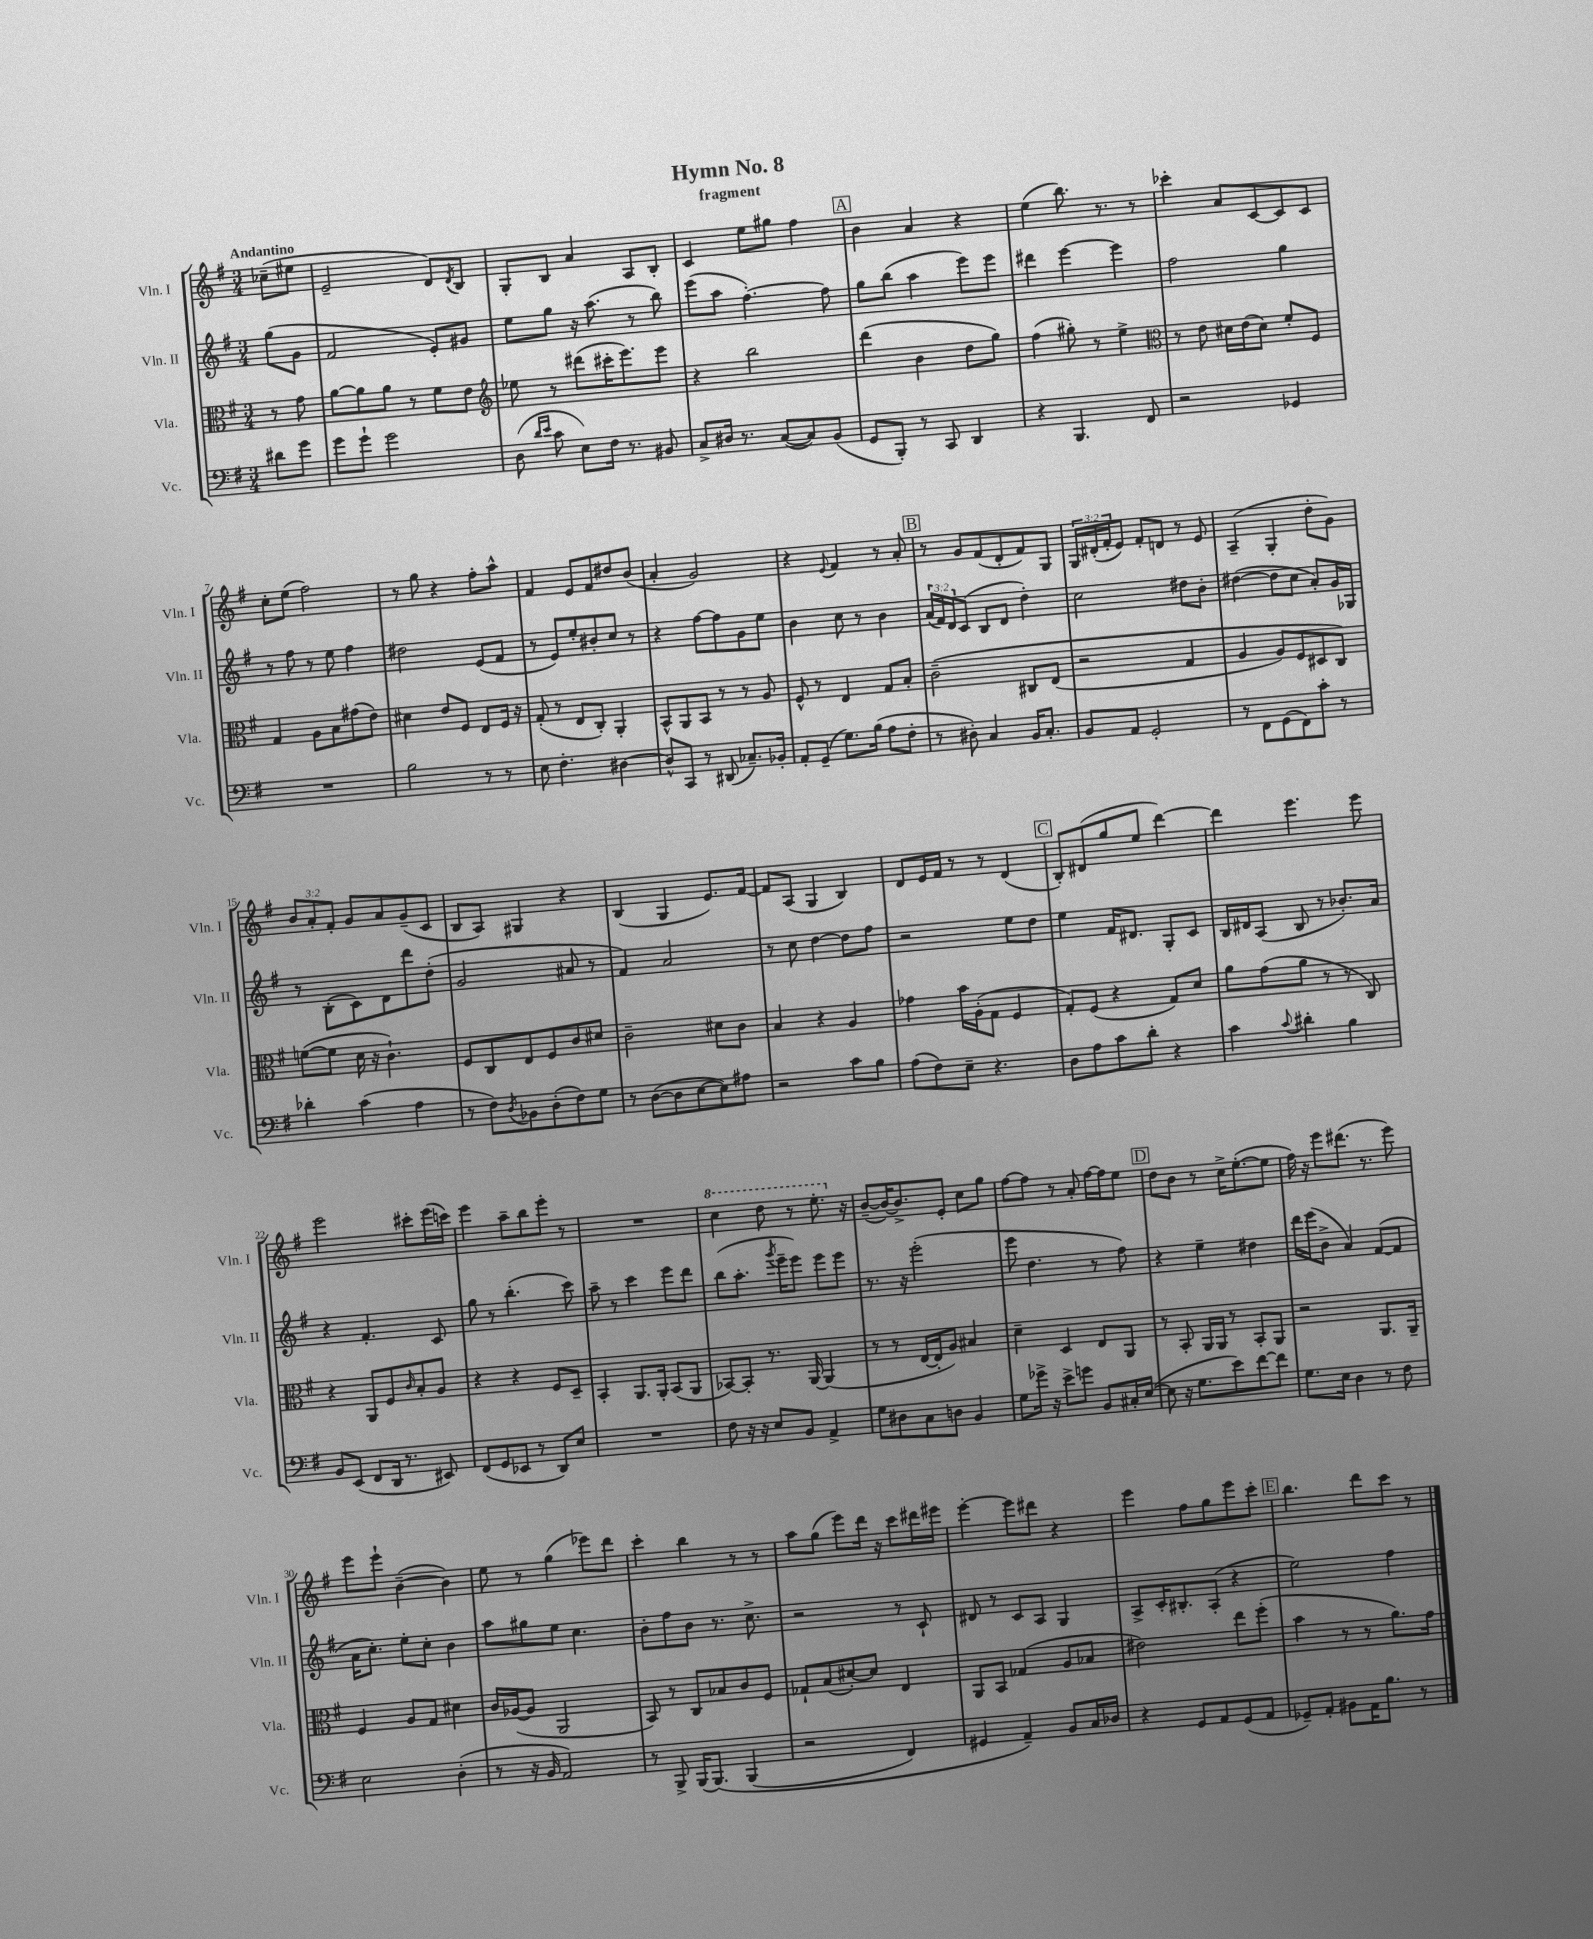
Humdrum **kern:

**kern	**kern	**kern	**kern
*part4	*part3	*part2	*part1
*staff4	*staff3	*staff2	*staff1
*I"Vc.	*I"Vla.	*I"Vln. II	*I"Vln. I
*I'Vc.	*I'Vla.	*I'Vln. II	*I'Vln. I
*clefF4	*clefC3	*clefG2	*clefG2
*k[f#]	*k[f#]	*k[f#]	*k[f#]
*M3/4	*M3/4	*M3/4	*M3/4
=	=	=	=
!	!	!	!LO:TX:a:B:t=Andantino
8d#X\L	8r	(8gg\L	(8cc-X~\L
8g\J	8g\	8g\J	8ee#X\J
=1	=1	=1	=1
8g\L	[8a\L	2f#/	2e~/
8g`\J	8a\]	.	.
2g\	8a\J	.	.
.	8r	.	.
.	8f#\L	8e'/L)	8d/L)
.	.	.	8qd/
.	8e\J	8g#X/J	8B/J
=2	=2	=2	=2
*	*clefG2	*	*
(8D\	8ee-X\	8ee\L	8G'/L
16qqd/LL	.	.	.
16qqe/JJ	.	.	.
8c\	8r	8gg\J	8B/J
8E\L)	(8ddd#X\L	16r	4a/
.	.	(8.aa\	.
16F#\Jk	16ccc#X'\K	.	.
8.r	8.eee\)	.	.
.	.	8r	8A/L
8BB#X/	8eee\J	8bb\)	8B'/J
=3	=3	=3	=3
8C^/L	4r	(8eee\L	4c/
16D#X/Jk	.	8aa\J	.
8.r	.	.	.
.	2bb\	[4.ff#'\)	8ee\L
([8C/L	.	.	8gg#X\J
8C/])	.	.	4ff#\
(8BB/J	.	8ff#\]	.
!!LO:REH:place=s1:t=A
=4	=4	=4	=4
8GG/L	(4ddd\	8gg\L	4b\
8BBB'/J)	.	(8bb\J	.
8r	4b\	4aa\	4a/
8CC/	.	.	.
4DD/	8dd\L	8eee\L)	4r
.	8gg\J)	8eee\J	.
=5	=5	=5	=5
4r	(4ff#\	4ddd#X\	(4ee\
4.BBB/	8gg#X'\)	[4eee\	8.bb\)
.	8r	.	.
.	.	.	8.r
.	4ee^\	4eee\]	.
8FF#/	.	.	8r
=6	=6	=6	=6
*	*clefC3	*	*
2r	8r	2ff#\	4ccc-X'\
.	8e\	.	.
.	16d#X\LL	.	8a/L
.	(16e\J	.	.
.	8d#\J)	.	[8c/
4GG-X/	8f#'/L	4gg\	8c/]
.	8F#/J	.	8c/J
!!LO:LB:g=z
=7	=7	=7	=7
2.r	4G/	8r	8cc'\L
.	.	8ff#\	(8ee\J
.	8A\L	8r	2ff#\)
.	8B\	8ee\	.
.	(8g#X\	4ff#\	.
.	8e\J)	.	.
=8	=8	=8	=8
2B\	4d#X\	2dd#X\	8r
.	.	.	8gg\
.	8e/L	.	4r
.	8F#/J	.	.
8r	8E/L	(8e/L	8ff#'\L
8r	16F#/Jk	8f#/J	8aa^^\J
.	16r	.	.
=9	=9	=9	=9
8E\	(8G'/	8r	4f#/
4.F#'\	8r	8e/L)	.
.	8E/L	8ee'/	8e/L
.	8C'/J)	8b#X'/	8f#/
[4D#X\	4AA'/	8cc/J	8dd#X/
.	.	8r	(8b/J
=10	=10	=10	=10
8D#^^/L]	8BB^^/L	4r	4a'/
8CC/J	8AA/	.	.
8r	8BB/J	[8ff#\L	2g/)
(8DD#X/	8r	8ff#\]	.
8.C-X~/L)	8r	8g\	.
.	8A/	8ee\J	.
16BB-X'/Jk	.	.	.
=11	=11	=11	=11
8AA'/L	8F#^^/	4b\	4r
(8GG~/J	8r	.	.
.	.	.	8qqe/
8.G\L)	4E/	8cc\	4f#/
.	.	8r	.
(16B\Jk	.	.	.
8A\L	8G/L	4b\	8r
8F#'\J	8B'/J	.	8a'/
!!LO:REH:place=s1:t=B
=12	=12	=12	=12
8r	(2c~\	(24a/LL	8r
.	.	24f#/)	.
.	.	24d/J	.
8D#X'\)	.	(8c/J	8g/L
4C/	.	8B/L	(8f#/
.	.	8d/J	8d'/
16BB/KL	8C#X/L	4dd'\)	8f#/)
8.C'/J	.	.	.
.	(8E/J	.	8G/J
=13	=13	=13	=13
8BB/L	2r	2cc\	24G/LL
.	.	.	(24d#X'/
.	.	.	24f#'/J
8AA/J	.	.	8e/J)
2GG'/	.	.	8f#'/L
.	.	.	8dn/J
.	4G/	8dd#X\L	8r
.	.	8b'\J	8e/
=14	=14	=14	=14
8r	4A/	([4dd#X\	(4A~/
8FF#\L	.	.	.
(8GG\	8A/L)	8dd#\L]	4G'/
8FF#\)	8F#/	8cc\J	.
8c'\J	8D#X/	8a'/L)	8dd'\L
8r	8C/J)	16g/L	8g\J)
.	.	16G-X/JJ	.
!!LO:LB:g=z
=15	=15	=15	=15
4d-X'\	([8fn\L	8r	12b/L
.	.	.	12a'/
.	8f\J]	(8B'\L	.
.	.	.	12f#'/J
(4c\	16d\	8c\)	8g/L
.	16r	.	.
.	4.c`\)	8d\	8a/
4A\	.	8ddd\	(8g~/
.	.	(8dd'\J	8c/J
=16	=16	=16	=16
8r	8F#/L	2g/	8B/L
8F#\L)	8C/	.	8A/J)
8qD/	.	.	.
8BB-X\	8E/	.	4G#X/
(8D'\	8F#/	.	.
8F#\)	8c/	8a#X/	4r
8G\J	8d#X/J	8r	.
=17	=17	=17	=17
8r	2c~\	4f#/)	(4B/
([8D\L	.	.	.
8D\]	.	2a/	4G/
[8E\	.	.	.
8E\])	8d#X\L	.	8.e/L)
8A#X\J	8c\J	.	.
.	.	.	[16f#/Jk
=18	=18	=18	=18
2r	4B/	8r	8f#/L]
.	.	8cc\	(8A/J
.	4r	[4dd\	4G/
8c\L	4A/	8dd\L]	4B/)
8B\J	.	8ff#\J	.
=19	=19	=19	=19
(8A\L	4g-X\	2r	8d/L
8F#\)	.	.	16e/L
.	.	.	16f#/JJ
8E~\J	16b\LL	.	8r
.	(16A'\J	.	.
4.r	8G\J	.	8r
.	4F#/	8ee\L	(4d/
.	.	8dd\J	.
!!LO:REH:place=s1:t=C
=20	=20	=20	=20
8D\L	8G'/L)	4ee\	8B'/L)
8A\	(8F#/J	.	(8d#X/
8c\	4r	16f#/KL	8gg/
.	.	8.d#X/J	.
8d'\J	.	.	8ee/J
4r	8G/L)	8G'/L	[4ddd\)
.	8d/J	8c/J	.
=21	=21	=21	=21
4c\	8a\L	16B/LL	4ddd\]
.	.	16d#X/J	.
.	(8g\	(8A/J	.
8qqc/	.	.	.
4d#X'\	8a\J	8B/	4.eee\
.	8r	8r	.
4B\	8r	8.b-X'/L)	.
.	8C/)	.	8eee\
.	.	16a/Jk	.
!!LO:LB:g=z
=22	=22	=22	=22
8BB/L	4r	4r	2eee\
(8EE/J	.	.	.
8FF#/L	8AA/L	4.f#'/	.
16DD/Jk	8F#/	.	.
8.r	.	.	.
.	16qqc/	.	.
.	8B'/	.	8ccc#X'\L
8EE#X/)	8A/J	8c/	(16eee\L
.	.	.	16cccn\JJ)
=23	=23	=23	=23
(8FF#/L	4r	8gg\	4eee\
8GG/	.	8r	.
8EE-X/J	4r	(4.bb'\	8aa~\L
8r	.	.	8bb\
8DD/L)	8F#/L	.	8eee'\J
8E/J	8D~/J	8ccc\)	8r
=24	=24	=24	=24
2.r	4BB'/	8aa~\	2.r
.	.	8r	.
.	8.AA/L	4ccc\	.
.	16AA'/Jk	.	.
.	(8BB/L	8eee\L	.
.	8AA/J	8ddd\J	.
=25	=25	=25	=25
*	*	*	*8va
8F#\	[8BB-X/L)	(8bb\L	4ccc\
16r	8BB-'/J]	8.aa'\J	.
16r	.	.	.
8E/L	8.r	.	8ddd\
.	.	8qggg/	.
.	.	16eee~\KL	.
8BB/J	.	8eee\J)	8r
.	[16AA/	.	.
4AA^/	(4AA/]	8eee\L	8.eee'\
.	.	8eee\J	.
*	*	*	*X8va
.	.	.	16r
=26	=26	=26	=26
8G\L	8r	8.r	([8b~/L
8D#X\	8r	.	16b/K_)
.	.	16r	8.b^/]
8C\	[16E/LL	(2eee'\	.
.	16E'/J]	.	.
8Dn\J	8A/J)	.	8e'/J
4BB/	4B#X/	.	8cc\L
.	.	.	8gg\J
=27	=27	=27	=27
8G\L	4d~\	8eee\	[8ff#\L
16g-X^\Jk	.	4.dd\	8ff#\J]
16r	.	.	.
8e^\L	4D/	.	8r
8gn\J	.	.	8a'/
8BB/L	8E/L	8r	[16ff#\LL
.	.	.	16ff#\J]
16C#X'/L	8AA/J	8ff#\)	8ee\J
([16E/JJ	.	.	.
!!LO:REH:place=s1:t=D
=28	=28	=28	=28
8E\]	8r	4r	8dd\L
16r	8BB'/	.	8b\J
8.G\L	.	.	.
.	16AA/LL	4ee~\	8r
.	16AA/JJ	.	.
8e\)	8r	.	16cc^\KL
.	.	.	([8.ee'\
[8f#\	8BB'/L	4dd#X\	.
8f#\J]	8AA/J	.	8ee\J]
=29	=29	=29	=29
8.G\L	2r	16ddd\LL	16ff#\)
.	.	(16eee\J	16r
.	.	8b^\J	8eee\L
16E\Jk	.	.	.
4D\	.	4a/)	(8.ddd#X\J
.	.	.	8.r
8r	8.AA/L	([8f#/L	.
8F#\	.	8f#/J]	8eee\)
.	16AA~/Jk	.	.
!!LO:LB:g=z
=30	=30	=30	=30
2E\	4F#/	16a\KL	8eee\L
.	.	8.cc'\J)	.
.	.	.	8eee`\J
.	8A/L	8ee'\L	([4b~\
.	8G/J	8cc'\J	.
(4D'\	4d#X\	4b\	4b\])
=31	=31	=31	=31
8r	16c/LL	8aa\L	8ee\
.	([16A-X/J	.	.
16r	8A-/J]	8gg#X\	8r
16BB/	.	.	.
2AA/)	2AA/	8ee\J	(4gg\
.	.	4.cc\	.
.	.	.	8eee-X\L)
.	.	.	8ddd\J
=32	=32	=32	=32
8r	8BB/)	8b'\L	4ccc'\
8BBB^/	8r	8ff#\	.
(16BBB/KL	8C/L	8b\J	4bb\
(8.BBB/J)	.	.	.
.	8B-X/	8.r	.
(4BBB/	8c/	.	8r
.	.	8.cc^\	.
.	8F#/J	.	8r
=33	=33	=33	=33
2r	8G-X`/L	2r	8aa\L
.	(8B/	.	(8gg\J
.	[8d#X'/)	.	8eee\L)
.	8d#/J]	.	16ddd\Jk
.	.	.	16r
4FF#/)	4E/	8r	8ccc\L
.	.	8c`/	16ddd#X\L
.	.	.	16eee#X\JJ
=34	=34	=34	=34
4GG#X/	8AA/L	8d#X/	[4eee'\
.	8BB/J	8r	.
4AA~/)	(4G-X/	8c/L	8eee\L]
.	.	8A/J	8ddd#X\J
8BB/L	8A/L	4G/	4r
16C/L	8B-X/J	.	.
16D-X/JJ	.	.	.
=35	=35	=35	=35
4r	2e#X\)	8A^/L	4eee\
.	.	16c'/K	.
.	.	8.B#X'/	.
8GG/L	.	.	8ff#\L
8AA/	.	(8A'/J	8gg\
(8GG/	8ee\L	4r	8eee\
8AA/J	(8ff#'\J	.	8ccc'\J
!!LO:REH:place=s1:t=E
=36	=36	=36	=36
8GG-X~/L)	4b\	2ee\)	4.bb\
8AA'/J	.	.	.
8BB#X\L	8r	.	.
16AA\K	8r	.	8ddd\L
8.B\J	.	.	.
.	8.a\L)	4ff#\	8ccc\J
8r	.	.	8r
.	16g\Jk	.	.
==	==	==	==
*-	*-	*-	*-
